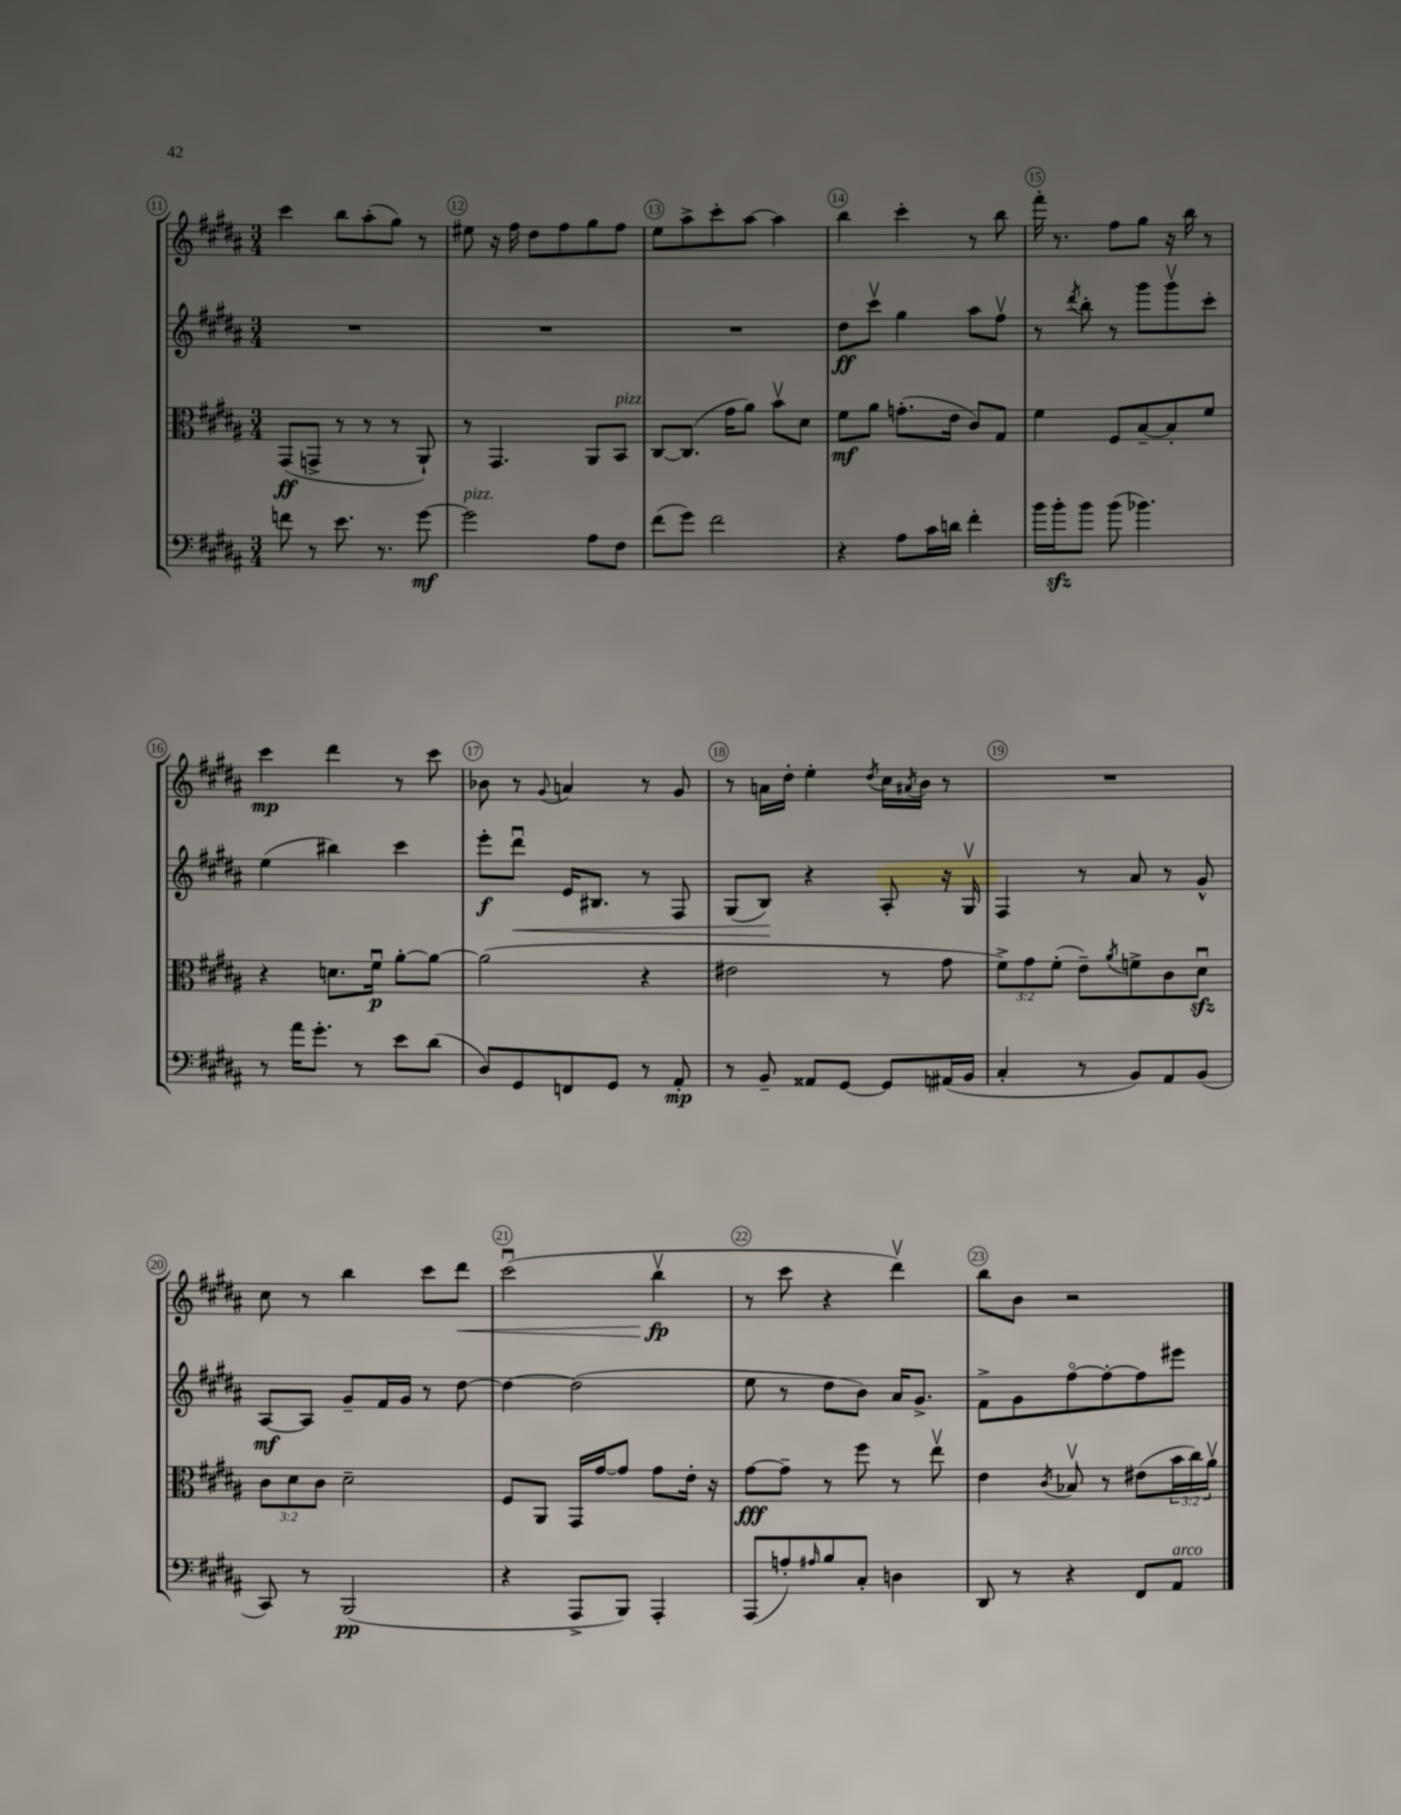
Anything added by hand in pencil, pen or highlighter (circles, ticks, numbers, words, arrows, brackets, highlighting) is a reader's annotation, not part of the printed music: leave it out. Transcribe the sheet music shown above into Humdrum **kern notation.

**kern	**dynam	**kern	**dynam	**kern	**dynam	**kern	**dynam
*part4	*part4	*part3	*part3	*part2	*part2	*part1	*part1
*staff4	*staff4	*staff3	*staff3	*staff2	*staff2	*staff1	*staff1
*clefF4	*	*clefC3	*	*clefG2	*	*clefG2	*
*k[f#c#g#d#a#]	*	*k[f#c#g#d#a#]	*	*k[f#c#g#d#a#]	*	*k[f#c#g#d#a#]	*
*M3/4	*	*M3/4	*	*M3/4	*	*M3/4	*
=11	=11	=11	=11	=11	=11	=11	=11
8fn\	.	(8GG#/L	ff	2.r	.	4ccc#\	.
8r	.	8GGn^/J	.	.	.	.	.
8.e\	.	8r	.	.	.	8bb\L	.
.	.	8r	.	.	.	(8aa#'\	.
8.r	.	.	.	.	.	.	.
.	.	8r	.	.	.	8gg#\J)	.
[8g#\	mf	8AA#`/)	.	.	.	8r	.
=12	=12	=12	=12	=12	=12	=12	=12
!LO:TX:a:i:t=pizz.	!	!	!	!	!	!	!
2g#\]	.	8r	.	2.r	.	8ee#X\	.
.	.	4.GG#/	.	.	.	16r	.
.	.	.	.	.	.	16ff#\	.
.	.	.	.	.	.	8dd#\L	.
.	.	.	.	.	.	8ff#\	.
8A#\L	.	8AA#/L	.	.	.	8gg#\	.
!	!	!LO:TX:a:i:t=pizz.	!	!	!	!	!
8F#\J	.	8BB/J	.	.	.	8ff#\J	.
=13	=13	=13	=13	=13	=13	=13	=13
(8f#\L	.	[8C#/L	.	2.r	.	8ee\L	.
8g#\J)	.	(8.C#/J]	.	.	.	8aa#^\	.
2f#\	.	.	.	.	.	8ccc#'\	.
.	.	16g#\KL	.	.	.	.	.
.	.	8a#\J)	.	.	.	[8aa#\J	.
.	.	8bv\L	.	.	.	4aa#\]	.
.	.	8d#\J	.	.	.	.	.
=14	=14	=14	=14	=14	=14	=14	=14
4r	.	8f#\L	mf	8dd#\L	ff	4bb\	.
.	.	8a#\J	.	8ccc#v\J	.	.	.
8A#\L	.	(8.gn'\L	.	4gg#\	.	4ccc#'\	.
16c#\L	.	.	.	.	.	.	.
16dn\JJ	.	16e\Jk	.	.	.	.	.
4f#'\	.	8c#/L)	.	8aa#\L	.	8r	.
.	.	8G#/J	.	8ff#v\J	.	8bb\	.
=15	=15	=15	=15	=15	=15	=15	=15
16b\LL	.	4f#\	.	8r	.	16fff#'\	.
16bzz'\J	.	.	.	.	.	8.r	.
.	.	.	.	8qddd#/	.	.	.
8b\J	.	.	.	8bb'\	.	.	.
(8b\	.	8F#/L	.	8r	.	8ff#\L	.
4.b-X\)	.	[8B~/	.	8ggg#\L	.	8gg#\J	.
.	.	8B'/]	.	8ggg#v\	.	16r	.
.	.	.	.	.	.	16bb\	.
.	.	8f#/J	.	8ccc#'\J	.	8r	.
!!LO:LB:g=z
=16	=16	=16	=16	=16	=16	=16	=16
8r	.	4r	.	(4ee\	.	4ccc#\	mp
16a#\KL	.	.	.	.	.	.	.
8.g#'\J	.	.	.	.	.	.	.
.	.	8.dn\L	.	4bb#X\)	.	4ddd#\	.
8r	.	.	.	.	.	.	.
.	.	16f#u\Jk	p	.	.	.	.
8e\L	.	[8a#'\L	.	4ccc#\	.	8r	.
(8d#\J	.	8a#\J_	.	.	.	8ccc#\	.
=17	=17	=17	=17	=17	=17	=17	=17
8D#/L)	.	(2a#\]	.	8eee'\L	f	8b-X\	.
!	!	!	!	!	!LO:HP:b	!	!
8GG#/	.	.	.	8ddd#u\J	<	8r	.
.	.	.	.	.	.	8qqg#/	.
8FFn/	.	.	.	16e/KL	.	4an/	.
.	.	.	.	8.B#X/J	.	.	.
8GG#/J	.	.	.	.	.	.	.
8r	.	4r	.	8r	.	8r	.
8AA#'/	mp	.	.	8F#/	.	8g#/	.
=18	=18	=18	=18	=18	=18	=18	=18
8r	.	2e#X\	.	(8G#/L	.	8r	.
8BB~/	.	.	.	8B/J)	.	16an\LL	.
.	.	.	.	.	.	16dd#'\JJ	.
8AA##X/L	.	.	.	4r	[	4ee'\	.
[8GG#/J	.	.	.	.	.	.	.
.	.	.	.	.	.	8qdd#/	.
8GG#/L]	.	8r	.	8A#'/	.	16cc#\LL	.
.	.	.	.	.	.	8qa#X/	.
.	.	.	.	.	.	16b\JJ	.
(16AA#X/L	.	8g#\	.	16r	.	8r	.
16BB/JJ	.	.	.	16G#v/	.	.	.
=19	=19	=19	=19	=19	=19	=19	=19
4C#'/	.	12f#^\L)	.	4F#/	.	2.r	.
.	.	12g#\	.	.	.	.	.
.	.	(12f#'\J	.	.	.	.	.
8r	.	8e~\L)	.	8r	.	.	.
.	.	8qa#/	.	.	.	.	.
8BB/L)	.	8fn^\	.	8a#/	.	.	.
8AA#/	.	8c#\	.	8r	.	.	.
(8BB/J	.	8d#zzu\J	.	8g#^^/	.	.	.
!!LO:LB:g=z
=20	=20	=20	=20	=20	=20	=20	=20
8CC#/)	.	12c#\L	.	[8A#/L	mf	8cc#\	.
.	.	12d#\	.	.	.	.	.
8r	.	.	.	8A#/J]	.	8r	.
.	.	12c#\J	.	.	.	.	.
(2BBB/	pp	2d#~\	.	8g#~/L	.	4bb\	.
.	.	.	.	16f#/L	.	.	.
.	.	.	.	16g#/JJ	.	.	.
.	.	.	.	8r	.	8ccc#\L	.
!	!	!	!	!	!	!	!LO:HP:b
.	.	.	.	[8dd#\	.	8ddd#\J	<
=21	=21	=21	=21	=21	=21	=21	=21
4r	.	8F#/L	.	4dd#\_	.	(2ccc#u\	.
.	.	8AA#/J	.	.	.	.	.
8AAA#^/L	.	16GG#/LL	.	(2dd#\]	.	.	.
.	.	[16g#/J	.	.	.	.	.
8BBB/J)	.	8g#/J]	.	.	.	.	.
4AAA#'/	.	8g#\L	.	.	.	4bbv\	fp
.	.	16e'\Jk	.	.	.	.	.
.	.	16r	.	.	.	.	.
.	.	.	.	.	.	.	[
=22	=22	=22	=22	=22	=22	=22	=22
(8AAA#/L	.	[8g#\L	fff	8ee\	.	8r	.
8An'/)	.	8g#~\J]	.	8r	.	8ccc#\	.
16qqA#X/	.	.	.	.	.	.	.
8B/	.	8r	.	8dd#\L	.	4r	.
8C#'/J	.	8ff#\	.	8b\J)	.	.	.
4Dn\	.	8r	.	16a#/KL	.	4ddd#v\)	.
.	.	.	.	8.g#^/J	.	.	.
.	.	8eev\	.	.	.	.	.
=23	=23	=23	=23	=23	=23	=23	=23
8DD#/	.	4e\	.	8f#^\L	.	8bb\L	.
8r	.	.	.	8g#\	.	8b\J	.
.	.	8qc#/	.	.	.	.	.
4r	.	8B-Xv/	.	[8ff#\	.	2r	.
.	.	8r	.	8ff#'\_	.	.	.
8FF#/L	.	(8e#X\L	.	8ff#\]	.	.	.
!LO:TX:a:i:t=arco	!	!	!	!	!	!	!
8AA#/J	.	24b\L	.	8eee#X\J	.	.	.
.	.	24cc#\)	.	.	.	.	.
.	.	24a#v\JJ	.	.	.	.	.
==	==	==	==	==	==	==	==
*-	*-	*-	*-	*-	*-	*-	*-
